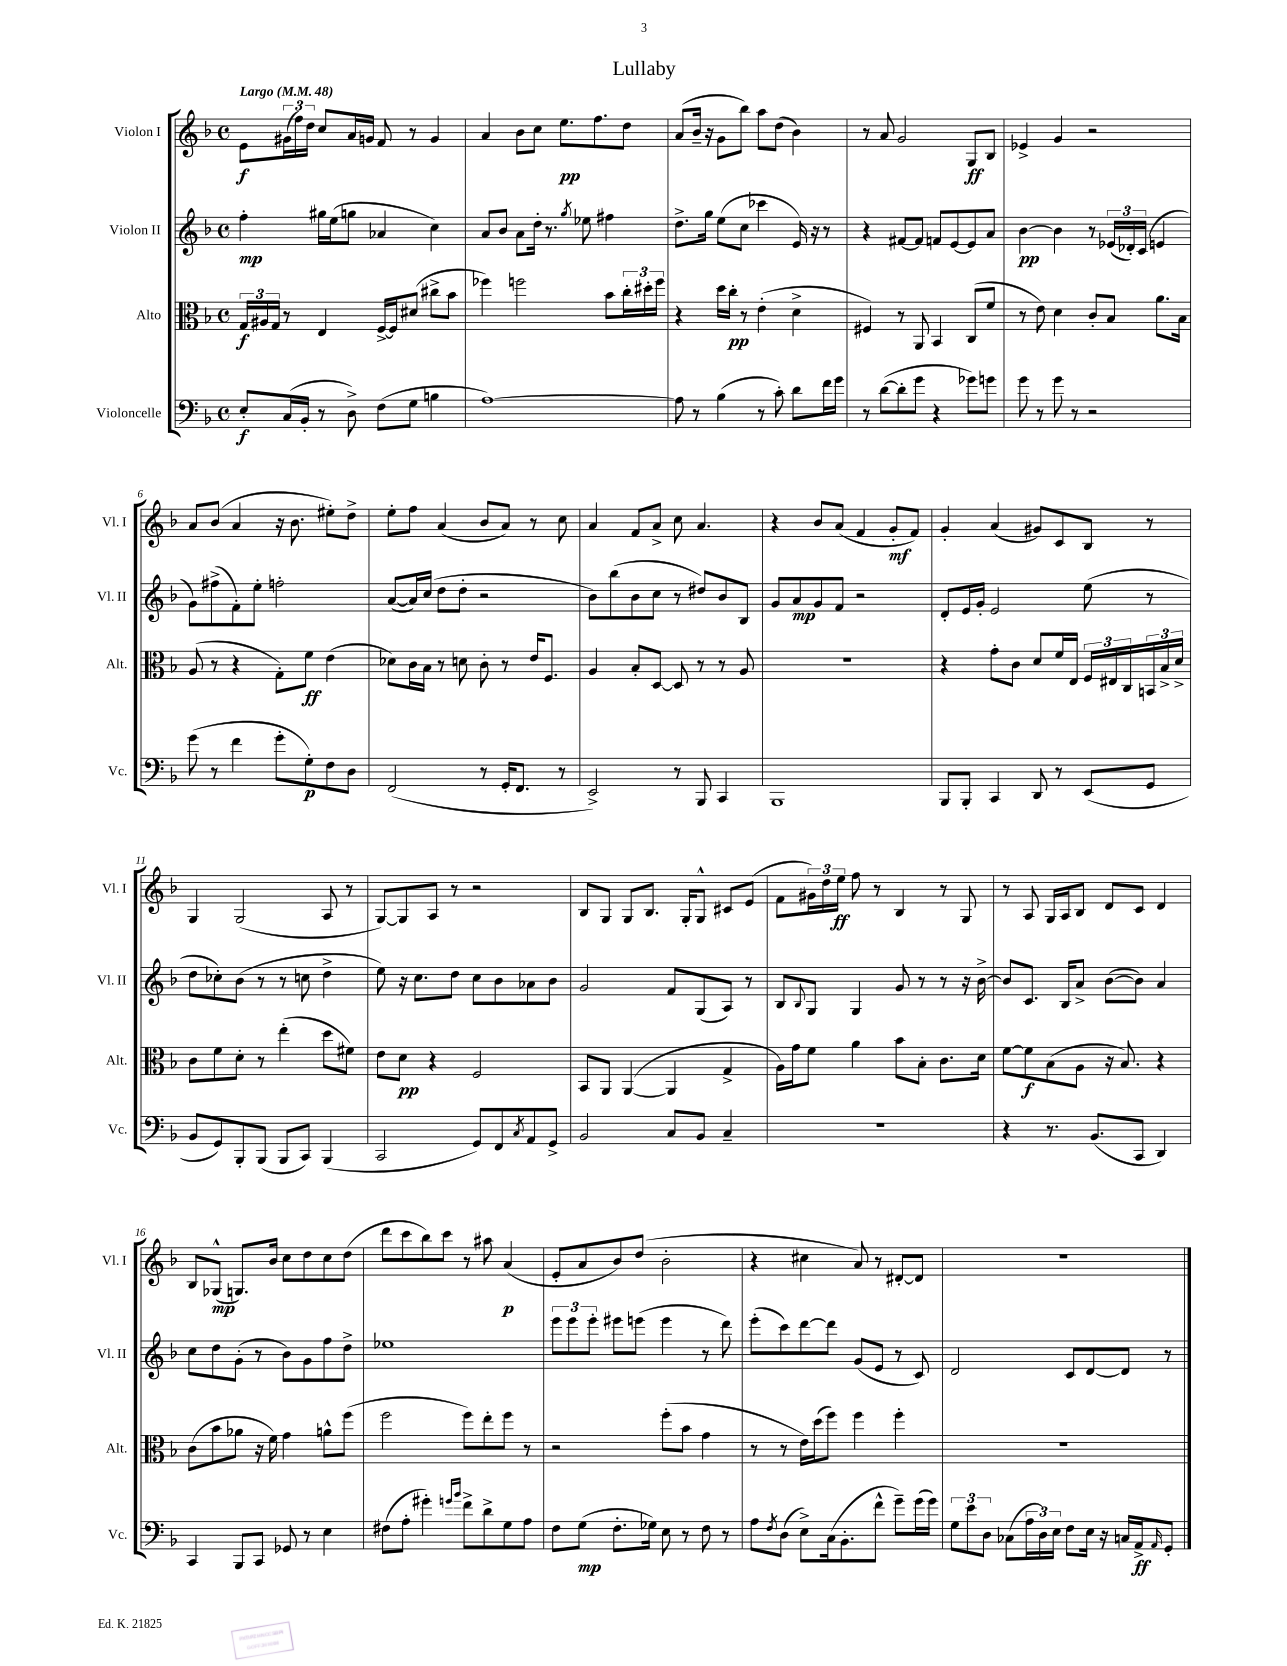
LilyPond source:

\header { title = "Lullaby" }
<<
\new StaffGroup <<
\new Staff = "s0" \with { instrumentName = "Violon I" shortInstrumentName = "Vl. I" } {
    \clef treble \key f \major \defaultTimeSignature \time 4/4 \tempo "Largo" 4 = 48
    e'8\f \tuplet 3/2 { gis'16( f''16) d''16 } c''8 a'16 g'16 f'8 r8 g'4 |
    a'4 bes'8 c''8 e''8.\pp f''8. d''8 |
    a'8( bes'16-- r16 g'8 bes''8) a''8 d''8( bes'4) |
    r8 a'8 g'2 g8\ff bes8 |
    ees'4-> g'4 r2 |
    a'8 bes'8( a'4 r16 bes'8. eis''8-.) d''8-> |
    e''8-. f''8 a'4( bes'8 a'8) r8 c''8 |
    a'4 f'8 a'8-> c''8 a'4. |
    r4 bes'8 a'8( f'4 g'8-.\mf f'8) |
    g'4-. a'4( gis'8) c'8 bes8 r8 |
    g4 g2( a8 r8 |
    g8~) g8 a8 r8 r2 |
    bes8 g8 g8 bes8. g16-. g8-^ cis'8 e'8( |
    f'8 \tuplet 3/2 { gis'16) d''16 e''16\ff } f''8 r8 bes4 r8 g8 |
    r8 a8 g16 a16 bes8 d'8 c'8 d'4 |
    bes8 ges8-^\mp( g8.) bes'16 c''8 d''8 c''8 d''8( |
    d'''8 c'''8 bes''8) c'''8 r8 ais''8 a'4\p( |
    e'8-. a'8 bes'8) d''8( bes'2-. |
    r4 cis''4 a'8) r8 dis'8~-. dis'8 |
    R1 \bar "|." |
}
\new Staff = "s1" \with { instrumentName = "Violon II" shortInstrumentName = "Vl. II" } {
    \clef treble \key f \major \defaultTimeSignature \time 4/4
    f''4-.\mp gis''16 e''16( g''8 aes'4 c''4) |
    a'8 bes'8 a'8 d''16-. r8. \acciaccatura { g''8 } ees''8 fis''4 |
    d''8.-> g''16 e''8( c''8 ces'''4 e'16) r16 r8 |
    r4 fis'8~ fis'8 f'8 e'8~ e'8 a'8 |
    bes'4~\pp bes'4 r8 \tuplet 3/2 { ees'16( des'16-.) c'16( } e'4 |
    g'8) fis''8->( f'8-.) e''8-. f''2-. |
    a'8~( a'16) c''16( d''8 d''8-. r2 |
    bes'8) bes''8( bes'8 c''8 r8 dis''8) bes'8 bes8 |
    g'8 a'8\mp g'8 f'8 r2 |
    d'8-. e'16 g'16-. e'2 e''8( r8 |
    d''8 ces''8-.) bes'8( r8 r8 c''8 d''4-> |
    e''8) r16 c''8. d''8 c''8 bes'8 aes'8 bes'8 |
    g'2 f'8 g8( a8) r8 |
    bes8 \appoggiatura { bes8 } g8 g4 g'8 r8 r8 r16 bes'16~-> |
    bes'8 c'8. bes16 a'8-> bes'8~( bes'8) a'4 |
    c''8 d''8 g'8-.( r8 bes'8) g'8 f''8 d''8-> |
    ees''1 |
    \tuplet 3/2 { e'''8 e'''8 e'''8-. } eis'''8 e'''8( e'''4 r8 d'''8) |
    e'''8-.( c'''8) d'''8~ d'''8 g'8( e'8 r8 c'8) |
    d'2 c'8 d'8~ d'8 r8 \bar "|." |
}
\new Staff = "s2" \with { instrumentName = "Alto" shortInstrumentName = "Alt." } {
    \clef alto \key f \major \defaultTimeSignature \time 4/4
    \tuplet 3/2 { g16\f ais16 g16 } r8 e4 f16~-> f16 dis'8( cis''8-> bes'8 |
    fes''4) f''2 bes'8 \tuplet 3/2 { c''16-. dis''16-. f''16 } |
    r4 d''16 c''16-.\pp r8 e'4-.( d'4-> |
    fis4) r8 a,8 bes,4 c8( f'8 |
    r8 e'8) d'4 c'8-. bes8 a'8. bes16 |
    a8( r8 r4 g8-.) f'8\ff e'4( |
    des'8) c'16 bes16 r8 d'8 c'8-. r8 e'16 f8. |
    a4 bes8-. d8~ d8 r8 r8 a8 |
    R1 |
    r4 g'8-. c'8 d'8 f'16 e16 \tuplet 3/2 { f16 eis16 c16 } \tuplet 3/2 { b,16 bes16-> d'16-> } |
    c'8 f'8 d'8-. r8 e''4-.( d''8 fis'8) |
    e'8 d'8\pp r4 f2 |
    bes,8 a,8 a,4~( a,4 g4-> |
    a16) g'16 f'8 a'4 bes'8 bes8-. c'8. d'16 |
    f'8~ f'8\f bes8( a8 r16 bes8.) r4 |
    c'8( bes'8 aes'8 r16 f'16) g'4 a'8-^ f''8( |
    f''2 f''8) e''8-. f''8 r8 |
    r2 f''8-.( bes'8 g'4 |
    r8 r8 e'16) d''16( f''8) f''4 f''4-. |
    R1 \bar "|." |
}
\new Staff = "s3" \with { instrumentName = "Violoncelle" shortInstrumentName = "Vc." } {
    \clef bass \key f \major \defaultTimeSignature \time 4/4
    e8-.\f c16( bes,16-. r8 d8->) f8( g8 b4 |
    a1~) |
    a8 r8 bes4( r8 c'8-.) d'8 f'16 g'16 |
    r8 d'8~( d'8-. g'8 r4 ges'8) g'8 |
    g'8 r8 g'8 r8 r2 |
    g'8( r8 f'4 g'8-. g8-.\p) f8 d8 |
    f,2( r8 g,16-. f,8. r8 |
    e,2->) r8 bes,,8 c,4 |
    bes,,1 |
    bes,,8 bes,,8-. c,4 d,8 r8 e,8( g,8 |
    bes,8 g,8) bes,,8-. bes,,8( bes,,8 c,8) bes,,4( |
    c,2 g,8) f,8 \acciaccatura { c8 } a,8 g,8-> |
    bes,2 c8 bes,8 c4-- |
    R1 |
    r4 r8. bes,8.( c,8 d,4) |
    c,4 bes,,8 c,8 ges,8 r8 e4 |
    fis8( a8-. gis'4-.) \grace { g'16 bes'16 } f'8-> d'8-> g8 a8 |
    f8 g8\mp( f8.-. ges16) e8 r8 f8 r8 |
    a8 \acciaccatura { f8 } d8( e8->) c16( bes,8.-. f'8-^ g'8--) g'16( g'16) |
    \tuplet 3/2 { g8 e'8 d8 } ces8( \tuplet 3/2 { a16 d16) e16 } f8 e16 r16 c16 a,16->\ff \grace { a,16 } g,8-. \bar "|." |
}
>>
>>
